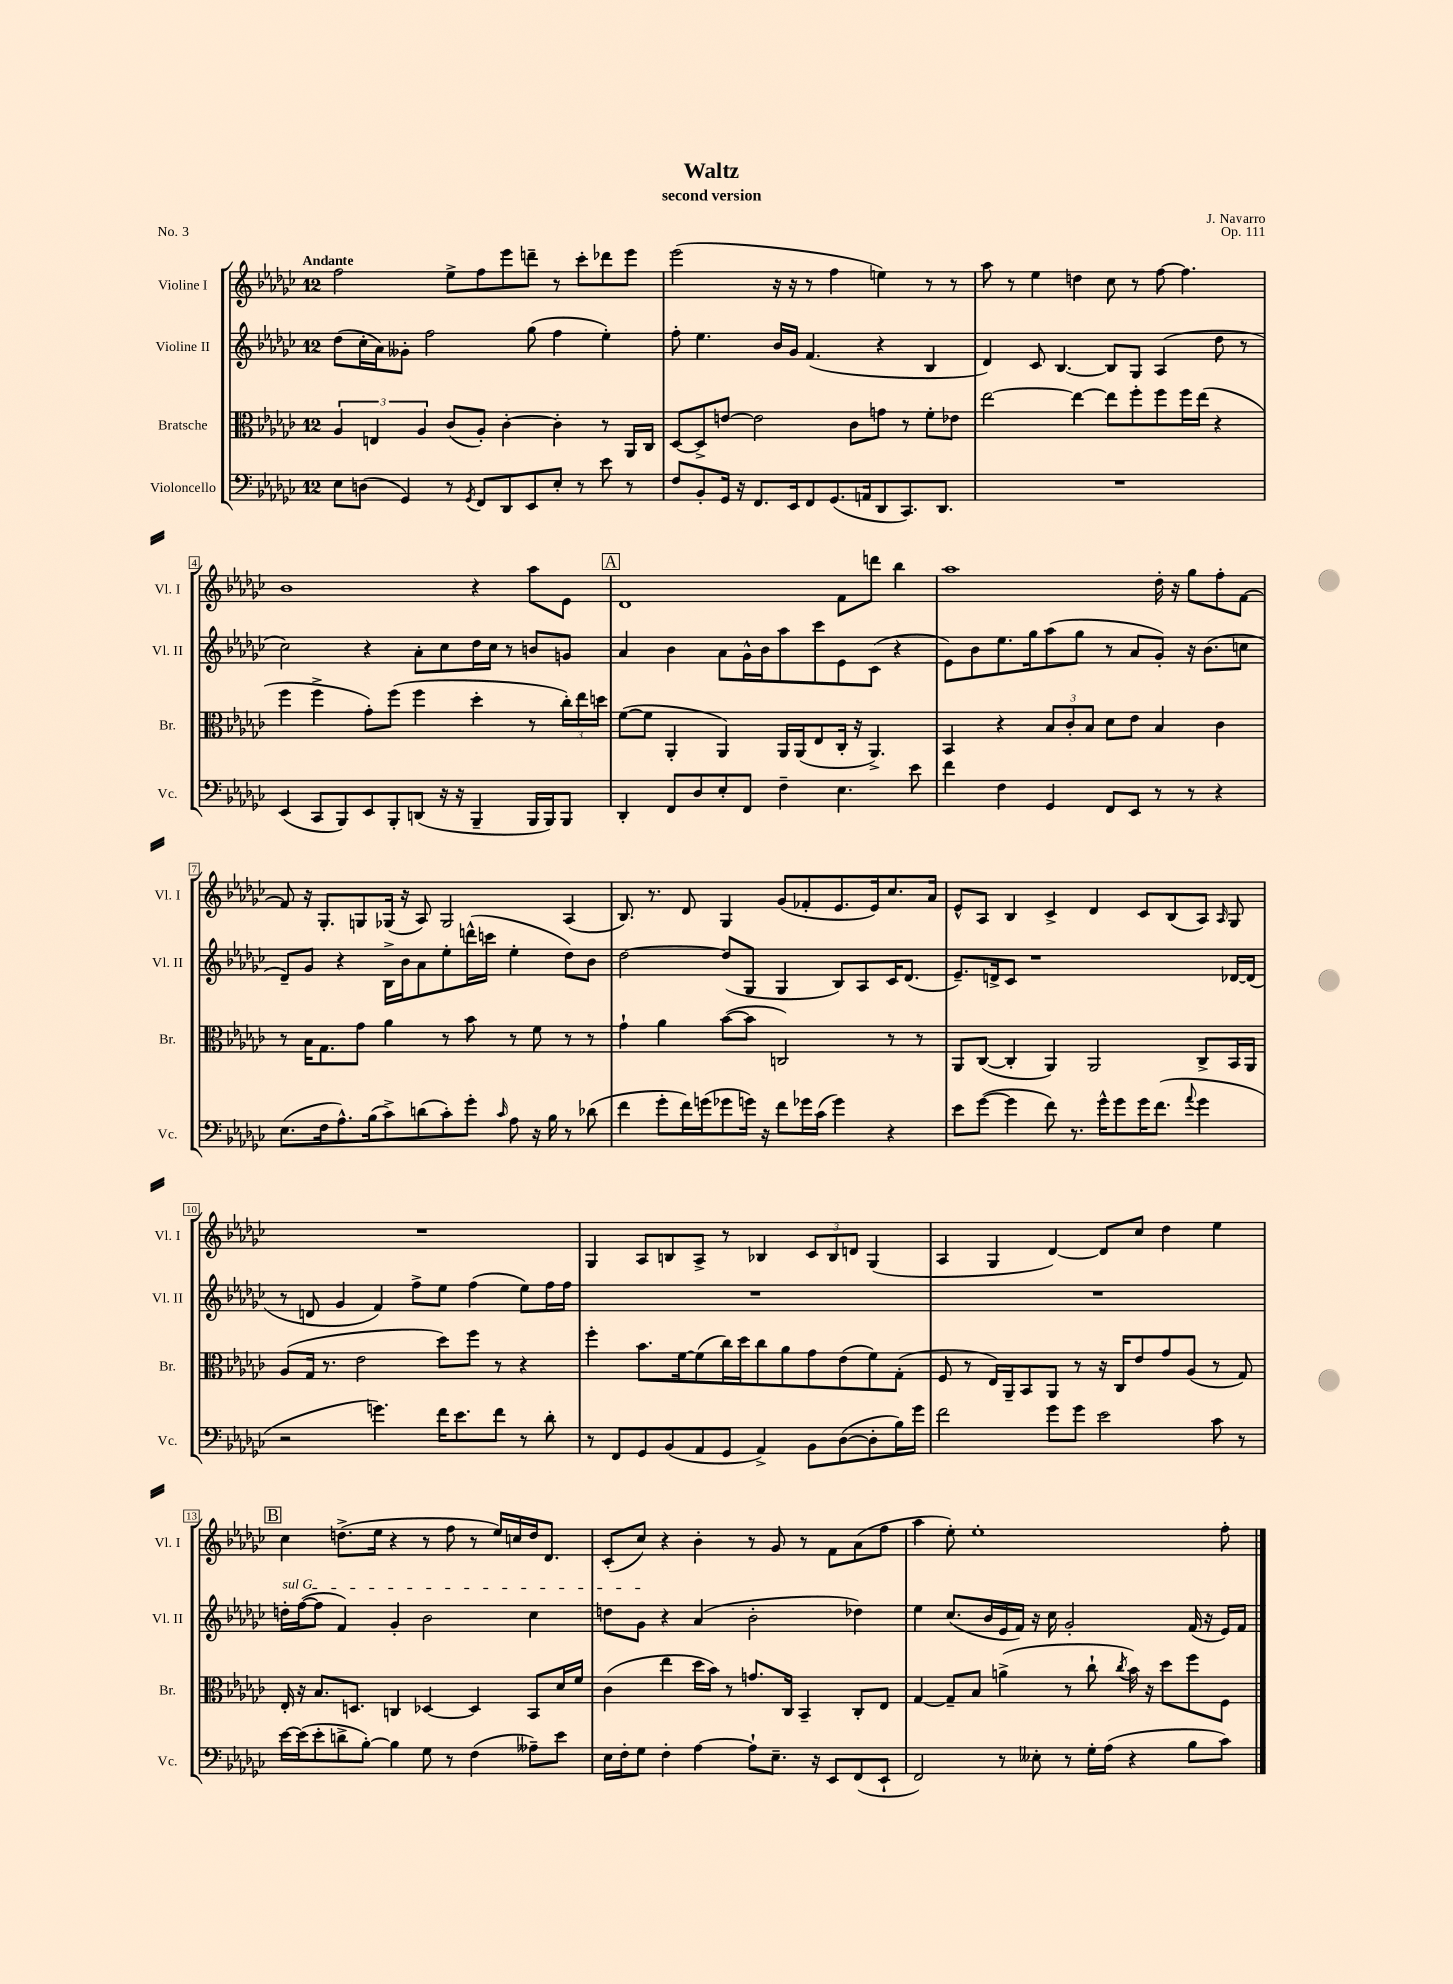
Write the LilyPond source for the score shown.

\header { title = "Waltz" composer = "J. Navarro" subtitle = "second version" opus = "Op. 111" piece = "No. 3" }
<<
\new StaffGroup <<
\new Staff = "s0" \with { instrumentName = "Violine I" shortInstrumentName = "Vl. I" } {
    \clef treble \key ges \major \once \override Staff.TimeSignature.style = #'single-digit \time 12/8 \tempo "Andante"
    \autoBeamOff f''2 ees''8[-> f''8 ees'''8 d'''8]-- r8 ces'''8[-. des'''8 ees'''8] |
    ees'''2( r16 r16 r8 f''4 e''4) r8 r8 |
    aes''8 r8 ees''4 d''4 ces''8 r8 f''8~ f''4. |
    bes'1 r4 aes''8[ ees'8] |
    \mark \markup { \box "A" } des'1 f'8[ d'''8] bes''4 |
    aes''1 des''16-. r16 ges''8[ f''8-. f'8]~ |
    f'8 r16 ges8.[-. g8 ges16]( r16 aes8) ges2 aes4( |
    bes8.) r8. des'8 ges4 ges'8[( fes'8-. ees'8. ees'16) ces''8. aes'16] |
    ees'8[-^ aes8] bes4 ces'4-> des'4 ces'8[ bes8( aes8]) \grace { aes16 } ges8 |
    R1. |
    ges4 aes8[ b8 aes8]-> r8 bes4 \tuplet 3/2 { ces'8[ bes8 d'8] } ges4( |
    aes4 ges4 des'4~) des'8[ ces''8] des''4 ees''4 |
    \mark \markup { \box "B" } ces''4 d''8.[->( ees''16] r4 r8 f''8 r8 ees''16[) c''16 d''16 des'8.] |
    ces'8[-.( ces''8]) r4 bes'4-. r8 ges'8 r8 f'8[ aes'8( f''8] |
    aes''4 ees''8-.) ees''1-. f''8-. \bar "|." |
}
\new Staff = "s1" \with { instrumentName = "Violine II" shortInstrumentName = "Vl. II" } {
    \clef treble \key ges \major \once \override Staff.TimeSignature.style = #'single-digit \time 12/8
    \autoBeamOff des''8[( ces''16-. aes'16) geses'8]-. f''2 ges''8( f''4 ees''4-.) |
    f''8-. ees''4. bes'16[ ges'16] f'4.( r4 bes4 |
    des'4) ces'8 bes4.~ bes8[ ges8] aes4( des''8 r8 |
    ces''2) r4 aes'8[-. ces''8 des''16 ces''16] r8 b'8[ g'8] |
    \mark \markup { \box "A" } aes'4 bes'4 aes'8[ ges'16-^ bes'16 aes''8 ces'''8 ees'8 ces'8]( r4 |
    ees'8[) bes'8 ees''8. ges''16 aes''8( ges''8] r8 aes'8[ ges'8]-.) r16 bes'8.[( c''8] |
    des'8[--) ges'8] r4 bes16[-> bes'16 aes'8 ees''8-. d'''16-^( c'''16] ees''4-. des''8[) bes'8] |
    des''2~ des''8[( ges8] ges4 bes8[) aes8 ces'16 des'8.]( |
    ees'8.[--) d'16-> ces'8] r1 des'16[~ des'16]( |
    r8 d'8 ges'4 f'4) f''8[-> ees''8] f''4( ees''8[) f''16 f''16] |
    R1. |
    R1. |
    \mark \markup { \box "B" } \once \override TextSpanner.bound-details.left.text = \markup { \italic "sul G" } d''16[-.\startTextSpan f''16~( f''8] f'4) ges'4-. bes'2 ces''4 |
    d''8[ ges'8]\stopTextSpan r4 aes'4( bes'2-. des''4) |
    ees''4 ces''8.[( bes'16 ees'16 f'16]) r16 ces''16 ges'2-. f'16( r16 ees'16[) f'16] \bar "|." |
}
\new Staff = "s2" \with { instrumentName = "Bratsche" shortInstrumentName = "Br." } {
    \clef alto \key ges \major \once \override Staff.TimeSignature.style = #'single-digit \time 12/8
    \autoBeamOff \tuplet 3/2 { aes4 e4 aes4 } ces'8[( aes8]-.) ces'4~-. ces'4-. r8 aes,16[ ces16] |
    des8[~ des8-> e'8]~ e'2 ces'8[ g'8] r8 f'8[-. ees'8] |
    ees''2~ ees''4~ ees''8[ f''8-. f''8 f''16 ees''16]( r4 |
    f''4 f''4-> ges'8[-.) f''8]( f''4 des''4-. r8 \tuplet 3/2 { ces''16[-.) ees''16 d''16] } |
    \mark \markup { \box "A" } f'8[~( f'8] aes,4-. aes,4) aes,16[ aes,16( ees8 ces16]-. r16 aes,4.->) |
    bes,4 r4 \tuplet 3/2 { bes8[ ces'8-. bes8] } des'8[ ees'8] bes4 ces'4 |
    r8 bes16[ ges8. ges'8] aes'4 r8 bes'8 r8 f'8 r8 r8 |
    ges'4-! aes'4 bes'8[~( bes'8] c2) r8 r8 |
    aes,8[ ces8]~( ces4-. aes,4) aes,2 ces8[-> bes,16 aes,16] |
    aes8[( ges16] r8. ees'2 des''8[) f''8] r8 r4 |
    f''4-. bes'8.[ f'16~ f'8( ces''16) des''16 ces''8 aes'8 ges'8 ees'8( f'8) ges8]-.( |
    f8 r8 ees16[) aes,16-- bes,8 aes,8] r8 r16 ces16[ ees'8 ges'8 aes8]( r8 ges8) |
    \mark \markup { \box "B" } ees16-. r16 bes8.[ d8.] c4 des4~ des4 bes,8[ des'16 f'16] |
    ces'4( ees''4 des''16[ bes'16]) r8 g'8.[ ces16] bes,4-- ces8[-. ees8] |
    ges4~ ges8[-- bes8] a'4->( r8 ces''8-! \acciaccatura { ces''8 } bes'16) r16 des''8[ f''8 f8] \bar "|." |
}
\new Staff = "s3" \with { instrumentName = "Violoncello" shortInstrumentName = "Vc." } {
    \clef bass \key ges \major \once \override Staff.TimeSignature.style = #'single-digit \time 12/8
    \autoBeamOff ees8[ d8]( ges,4) r8 \acciaccatura { ges,8 } f,8[ des,8 ees,8 ees8]-. r8 ees'8 r8 |
    f8[ bes,8-. ges,16] r16 f,8.[ ees,16 f,8 ges,8.( a,16 des,8 ces,8.) des,8.] |
    R1. |
    ees,4( ces,8[ bes,,8) ees,8 bes,,8-. d,8]( r16 r16 bes,,4-- bes,,16[ bes,,16) bes,,8] |
    \mark \markup { \box "A" } des,4-. f,8[ des8 ees8-. f,8] f4-- ees4. ees'8 |
    f'4 f4 ges,4 f,8[ ees,8] r8 r8 r4 |
    ees8.[( f16 aes8.-^) bes16( ces'8->) d'8( ces'8-.) ges'8]-. \grace { ces'16 } aes8 r16 bes16 r8 des'8( |
    f'4 ges'8[-. f'16) g'16( ges'8 g'16]) r16 f'8[ ges'16 ces'16]( ges'4) r4 |
    ees'8[ ges'8]~( ges'4 f'8) r8. ges'16[-^ ges'8 ges'16 f'8.]( \appoggiatura { aes'8 } ges'4 |
    r2 g'4.) f'16[ ees'8. f'8] r8 des'8-. |
    r8 f,8[ ges,8 bes,8( aes,8 ges,8] aes,4->) bes,8[ des8~( des8-. bes16) ges'16] |
    f'2 ges'8[ ges'8] ees'2 ces'8 r8 |
    \mark \markup { \box "B" } ees'16[~ ees'16( ees'8-. d'8-> bes8]~-.) bes4 ges8 r8 f4( aeses8[--) ees'8] |
    ees16[ f16-. ges8] f4-. aes4~ aes8[-! ees8.]-- r16 ees,8[ f,8( ees,8]-! |
    f,2) r8 eeses8-. r8 ges16[-. aes16]( r4 bes8[ ces'8]) \bar "|." |
}
>>
>>
\layout { \context { \Score \override BarNumber.stencil = #(make-stencil-boxer 0.1 0.3 ly:text-interface::print) } }
